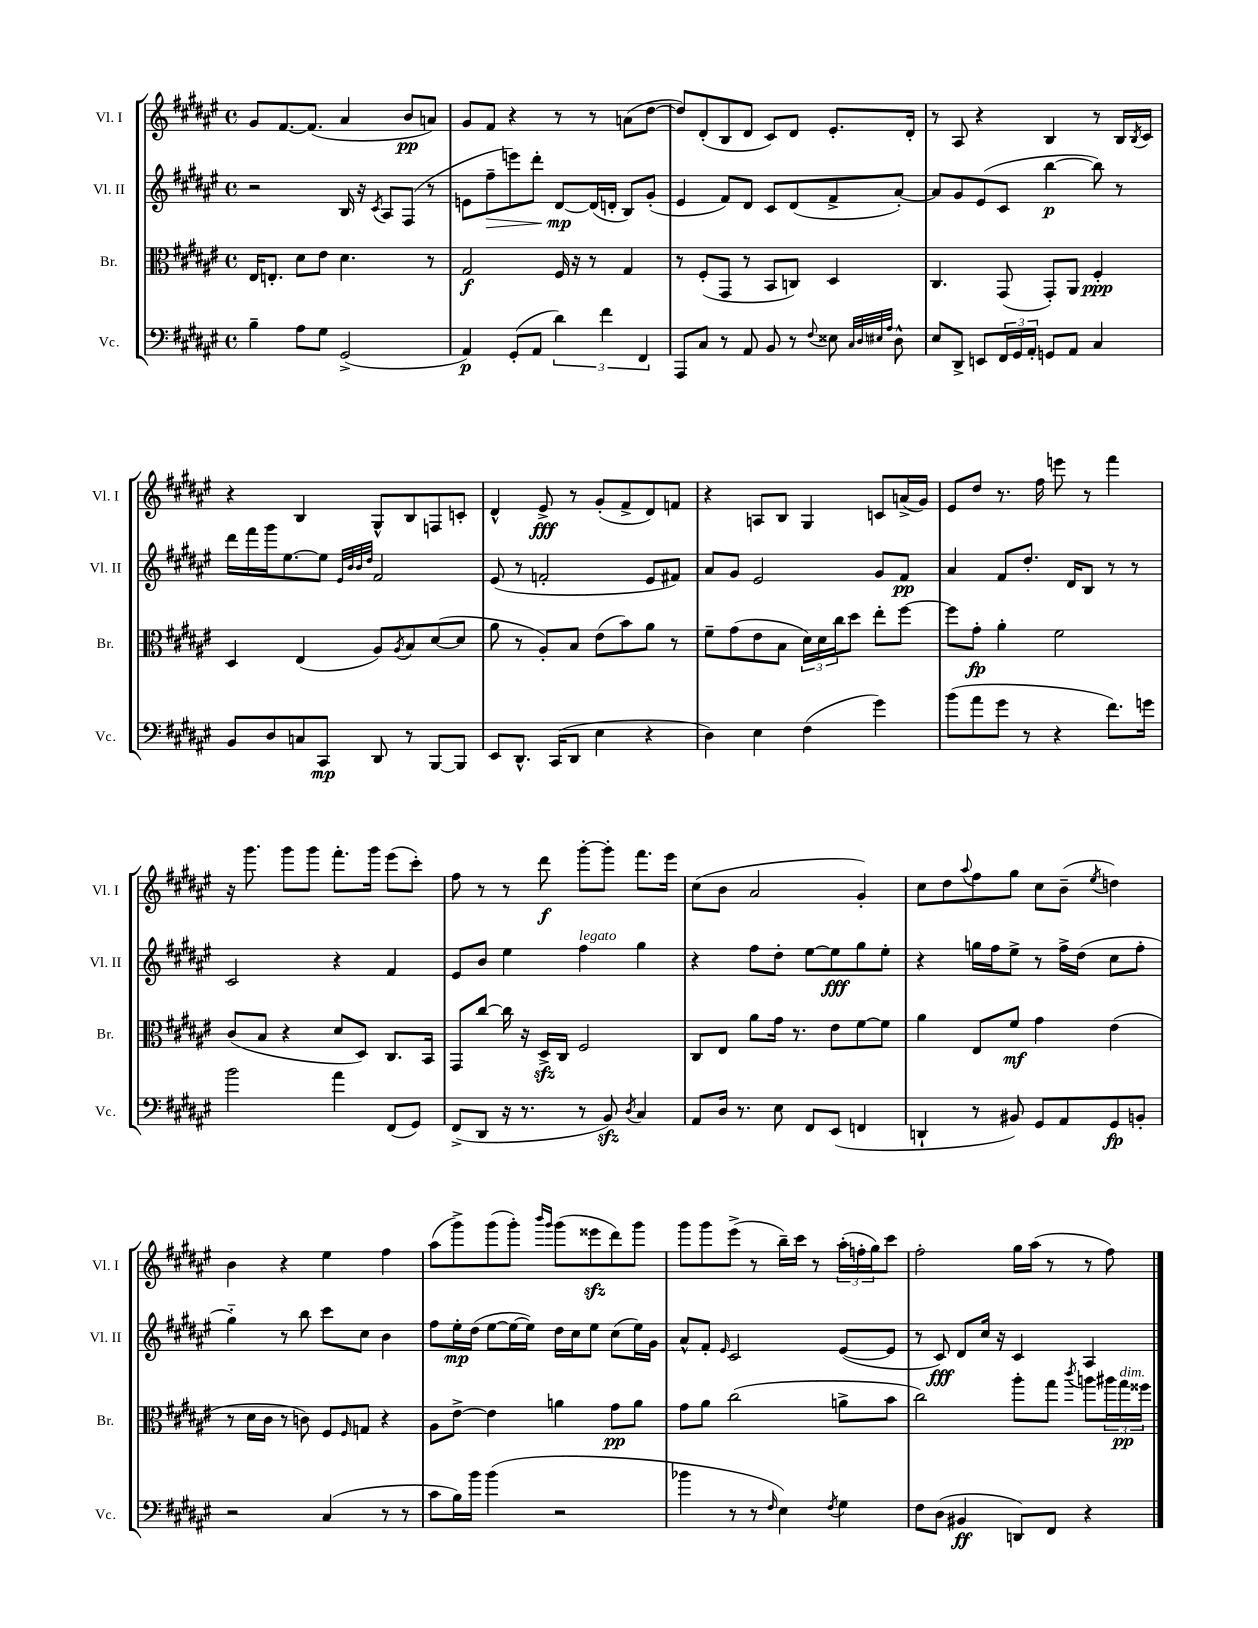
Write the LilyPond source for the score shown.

<<
\new StaffGroup <<
\new Staff = "s0" \with { instrumentName = "Vl. I" shortInstrumentName = "Vl. I" } {
    \clef treble \key fis \major \defaultTimeSignature \time 4/4
    gis'8 fis'8.~ fis'8.( ais'4 b'8\pp a'8) |
    gis'8 fis'8 r4 r8 r8 a'8( dis''8~ |
    dis''8) dis'8-.( b8 dis'8 cis'8) dis'8 eis'8.-. dis'16-. |
    r8 ais8 r4 b4 r8 b16 \acciaccatura { b8 } cis'16 |
    r4 b4 gis8-^ b8 f8 c'8-. |
    dis'4-^ eis'8->\fff r8 gis'8-.( fis'8-> dis'8) f'8 |
    r4 a8 b8 gis4 c'8 a'16->( gis'16) |
    eis'8 dis''8 r8. fis''16 e'''8 r8 fis'''4 |
    r16 gis'''8. gis'''8 gis'''8 fis'''8.-. gis'''16 eis'''8( cis'''8-.) |
    fis''8 r8 r8 dis'''8\f gis'''8~-. gis'''8-. fis'''8. eis'''16 |
    cis''8( b'8 ais'2 gis'4-.) |
    cis''8 dis''8 \appoggiatura { ais''8 } fis''8 gis''8 cis''8 b'8--( \acciaccatura { eis''8 } d''4) |
    b'4 r4 eis''4 fis''4 |
    ais''8( gis'''8->) gis'''8( gis'''8-.) \grace { b'''16 gis'''16 } gis'''8( eisis'''8\sfz dis'''8) gis'''8 |
    gis'''8 gis'''8 eis'''8->( r8 b''16--) cis'''16 r8 \tuplet 3/2 { ais''16-.( f''16-. gis''16) } cis'''8 |
    fis''2-. gis''16 ais''16( r8 r8 fis''8) \bar "|." |
}
\new Staff = "s1" \with { instrumentName = "Vl. II" shortInstrumentName = "Vl. II" } {
    \clef treble \key fis \major \defaultTimeSignature \time 4/4
    r2 b16 r16 \acciaccatura { cis'8 } ais8 fis8( r8 |
    e'8 fis''8--\> e'''8) dis'''8-. dis'8~\mp\! dis'16( d'16-. b8) gis'8-.( |
    eis'4 fis'8) dis'8 cis'8 dis'8( fis'8-> ais'8~-.) |
    ais'8 gis'8 eis'8( cis'8 b''4~\p b''8) r8 |
    dis'''16 fis'''16 gis'''16 eis''8.~ eis''8 \grace { eis'32 b'32 b'32 dis''32 } fis'2 |
    eis'8( r8 f'2-. eis'8 fis'8) |
    ais'8 gis'8 eis'2 gis'8 fis'8\pp |
    ais'4 fis'8 dis''8.-. dis'16 b8 r8 r8 |
    cis'2 r4 fis'4 |
    eis'8 b'8 eis''4 fis''4^\markup { \italic "legato" } gis''4 |
    r4 fis''8 dis''8-. eis''8~ eis''8\fff gis''8 eis''8-. |
    r4 g''16 fis''16 eis''8-> r8 fis''16-> dis''16( cis''8 fis''8-. |
    gis''4-_) r8 b''8 cis'''8 cis''8 b'4 |
    fis''8 eis''16-.\mp dis''16( eis''8~ eis''16~ eis''16) dis''16 cis''16 eis''8 cis''8( eis''16) gis'16 |
    ais'8-^ fis'8-. \grace { eis'16 } cis'2 eis'8~( eis'8 |
    r8 cis'8\fff) dis'8 cis''16 r16 cis'4 ais4 \bar "|." |
}
\new Staff = "s2" \with { instrumentName = "Br." shortInstrumentName = "Br." } {
    \clef alto \key fis \major \defaultTimeSignature \time 4/4
    eis16 e8.-. dis'8 eis'8 dis'4. r8 |
    gis2\f fis16 r16 r8 gis4 |
    r8 fis8-.( gis,8 r8 b,8 c8) dis4 |
    cis4. gis,8( gis,8-.) ais,8 fis4-.\ppp |
    dis4 eis4( ais8) \acciaccatura { ais8 } b8 dis'8~( dis'8 |
    ais'8 r8 ais8-.) b8 eis'8( b'8) ais'8 r8 |
    fis'8-- gis'8( eis'8 b8 \tuplet 3/2 { dis'16) dis'16 cis''16 } dis''8 eis''8-. fis''8~ |
    fis''8 gis'8-.\fp ais'4-. fis'2 |
    cis'8( b8 r4 dis'8 dis8) cis8. b,16 |
    gis,8 cis''8~ cis''16 r16 dis16->\sfz cis16 fis2 |
    cis8 eis8 ais'8 gis'16 r8. eis'8 fis'8~ fis'8 |
    ais'4 eis8 fis'8\mf gis'4 eis'4( |
    r8 dis'16 cis'16 r8 c'8) fis8 \grace { fis16 } g8 r4 |
    ais8 eis'8~-> eis'4 a'4 gis'8\pp a'8 |
    gis'8 ais'8 cis''2( a'8-> b'8 |
    cis''2) ais''8-. gis''8 \acciaccatura { cis'''8 } a''8 \tuplet 3/2 { ais''16 gis''16\pp^\markup { \italic "dim." } fisis''16 } \bar "|." |
}
\new Staff = "s3" \with { instrumentName = "Vc." shortInstrumentName = "Vc." } {
    \clef bass \key fis \major \defaultTimeSignature \time 4/4
    b4-- ais8 gis8 gis,2->( |
    ais,4\p) gis,8-.( ais,8 \tuplet 3/2 { dis'4) fis'4 fis,4 } |
    ais,,8 cis8 r8 ais,8 b,8 r8 \appoggiatura { fis8 } eisis8 \grace { cis32 dis32 eis32 ais32 } dis8-^ |
    eis8 dis,8-> e,8 \tuplet 3/2 { fis,16 gis,16 ais,16-. } g,8 ais,8 cis4 |
    b,8 dis8 c8 cis,8\mp dis,8 r8 b,,8~ b,,8 |
    eis,8 dis,8.-^ cis,16( dis,8 eis4 r4 |
    dis4) eis4 fis4( gis'4) |
    b'8( ais'8 gis'8 r8 r4 fis'8.) g'16 |
    b'2 ais'4 fis,8( gis,8) |
    fis,8->( dis,8 r16 r8. r8 b,8\sfz) \acciaccatura { dis8 } cis4 |
    ais,8 dis16 r8. eis8 fis,8 eis,8( f,4 |
    d,4-! r8 bis,8) gis,8 ais,8 gis,8\fp b,8-. |
    r2 cis4( r8 r8 |
    cis'8 b16) b'16 b'4( r2 |
    bes'4 r8 r8 \grace { fis16 } eis4) \acciaccatura { fis8 } gis4 |
    fis8 dis8( bis,4\ff d,8) fis,8 r4 \bar "|." |
}
>>
>>
\layout { \context { \Score \remove "Bar_number_engraver" } }
